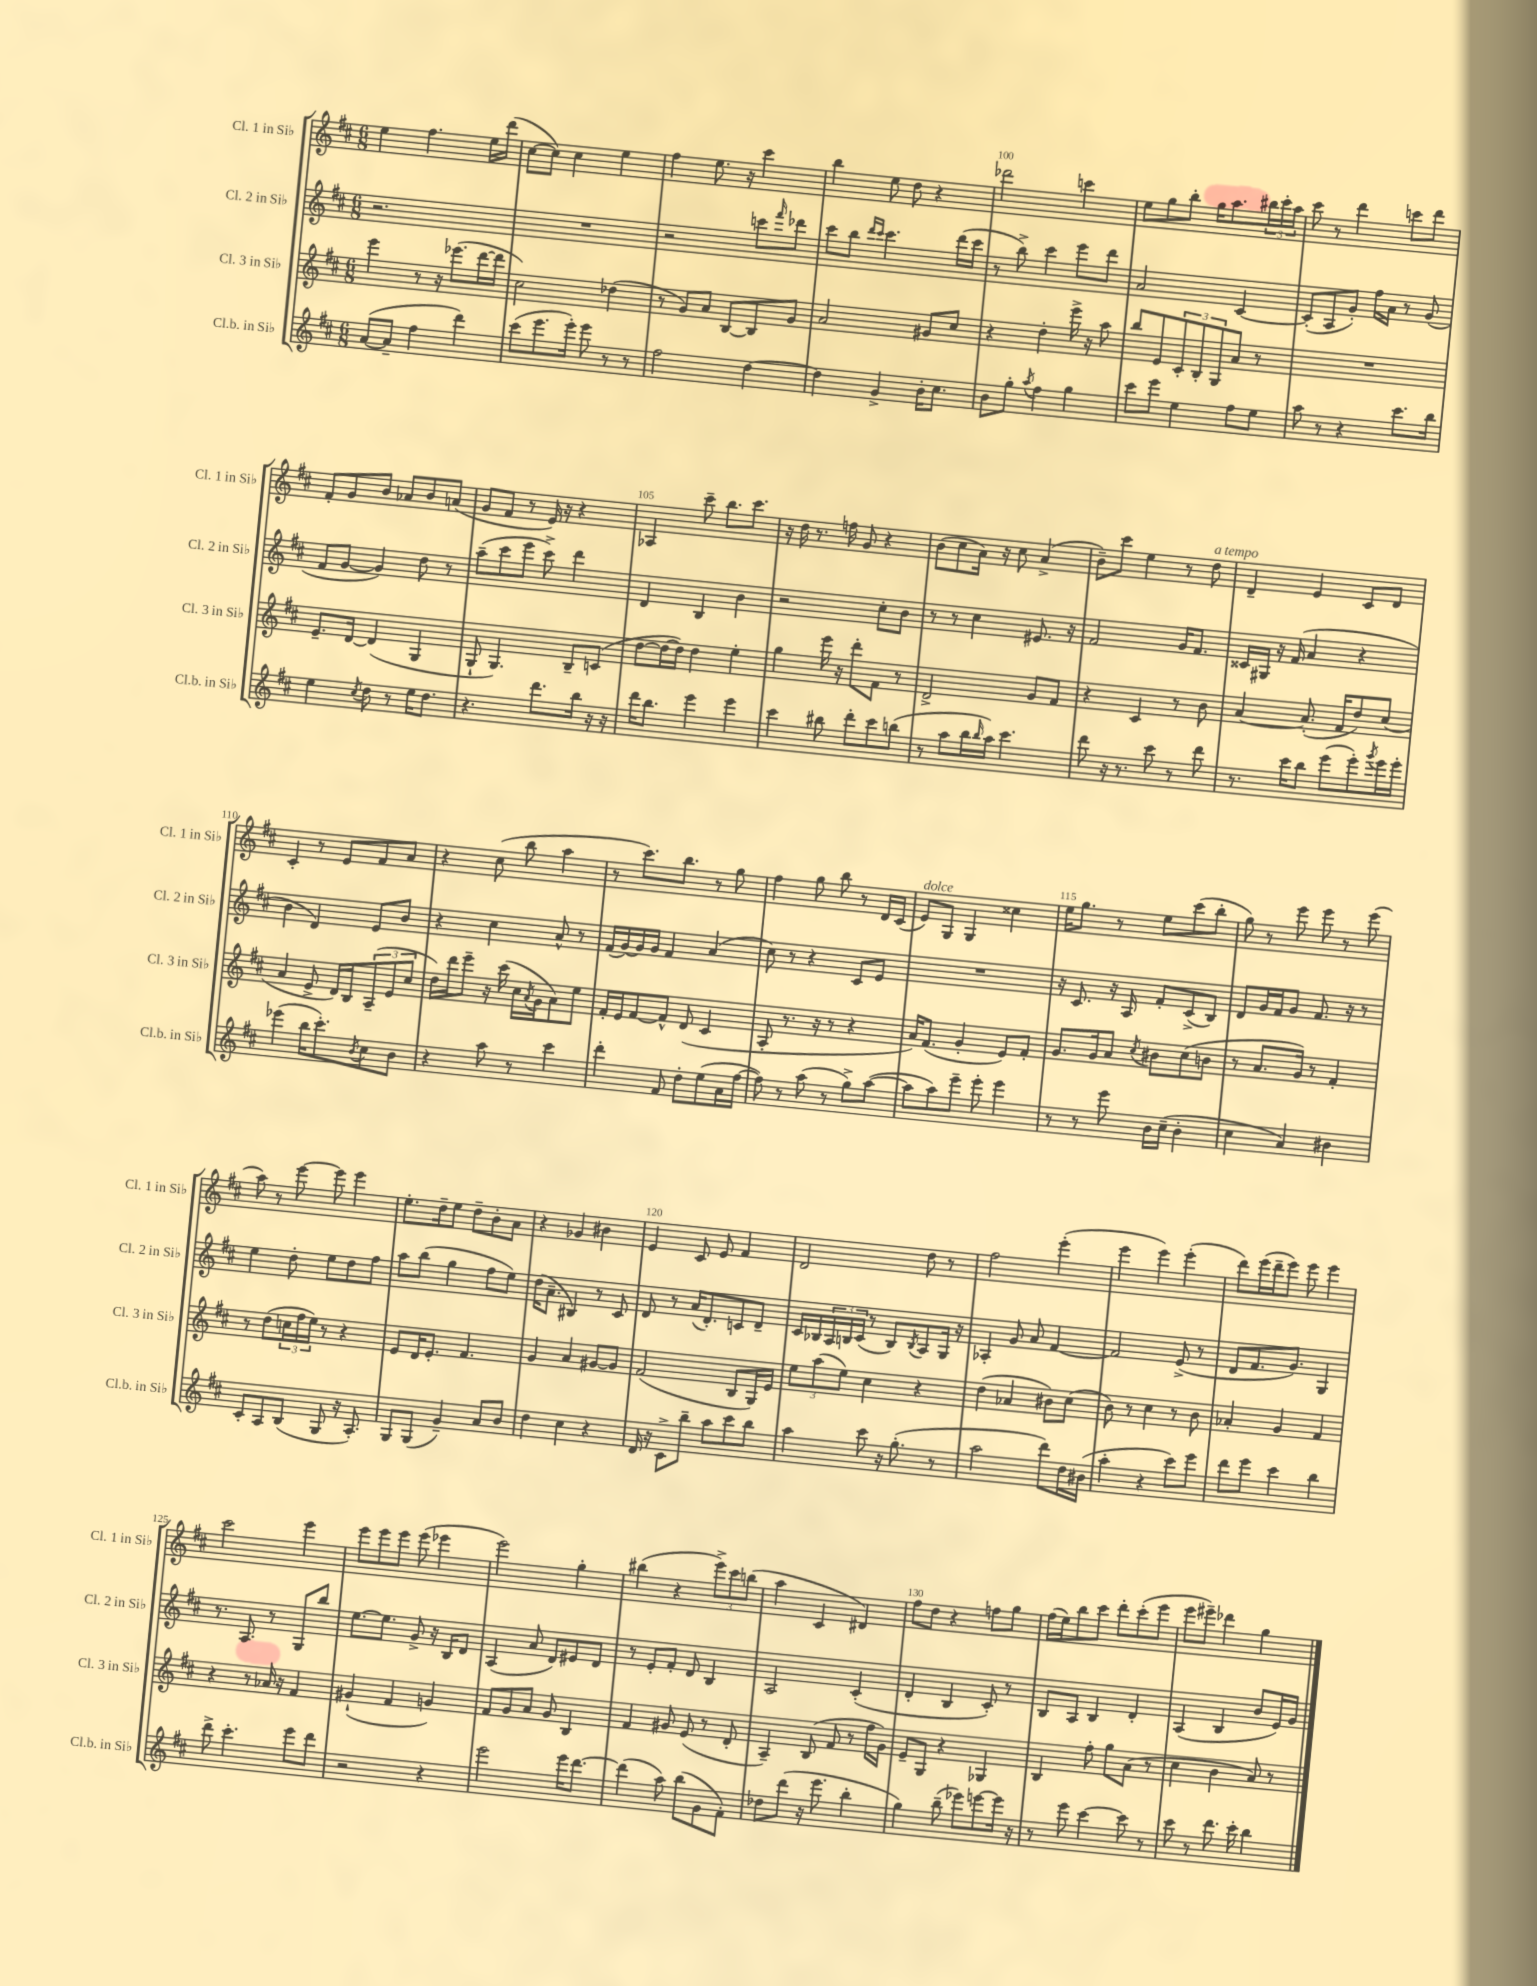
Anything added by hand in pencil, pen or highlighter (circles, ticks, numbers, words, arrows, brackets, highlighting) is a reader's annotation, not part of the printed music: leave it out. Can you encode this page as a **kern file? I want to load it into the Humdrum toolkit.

**kern	**kern	**kern	**kern
*staff4	*staff3	*staff2	*staff1
*clefG2	*clefG2	*clefG2	*clefG2
*k[f#c#]	*k[f#c#]	*k[f#c#]	*k[f#c#]
*M6/8	*M6/8	*M6/8	*M6/8
([8a	4eee	2.r	4ee
8a~]	.	.	.
4ff#	8r	.	4.ff#
.	16r	.	.
.	(8.eee-	.	.
4ddd)	.	.	.
.	[16ddd	.	16ee
.	16ddd]	.	(16ddd
=	=	=	=
(8ccc#	2cc#)	2.r	[8cc#
8.eee	.	.	8cc#])
.	.	.	4cc#
16eee')	.	.	.
8eee	.	.	.
8r	(4dd-	.	4ee
8r	.	.	.
=	=	=	=
2ff#	8r	2r	4ff#
.	8g)	.	.
.	8a	.	8.ee
.	[8B	.	.
.	.	.	16r
[4dd	8B]	8ccc	4ccc#
.	.	16qqfff#	.
.	8g	8ddd-	.
=	=	=	=
4dd]	2a	8ccc#	4bb
.	.	8bb	.
.	.	16qqddd	.
.	.	16qqccc#	.
4g^	.	4.ccc#	8ee
.	.	.	8dd
16b'	8g#	.	4r
8.cc#	.	.	.
.	8cc#	(16ddd	.
.	.	16ccc#	.
=	=	=	=
8b	4r	8r	2ddd-
8gg'	.	8bb^)	.
8qaa	.	.	.
4ff#	4dd'	4ccc#	.
4gg	16eee^	8eee	4ccc
.	16r	.	.
.	8aa	8ddd	.
=	=	=	=
8ccc#	8bb	2a	8ee
8eee	8e	.	8gg
4ee	12c#'	.	8bb'
.	12B'	.	.
.	.	.	16gg
.	12G	.	.
.	.	.	8.aa
8ff#	8a	[4c#	.
8ee	8r	.	24bb#
.	.	.	24ccc#'
.	.	.	24aa
=	=	=	=
8aa	2.r	(8c#']	8ccc#
8r	.	8A	8r
4r	.	8g')	4ddd
.	.	16ff#	.
.	.	16a	.
8.ccc#	.	8r	8ccc
.	.	(8g	8ddd
16bb	.	.	.
=	=	=	=
4ee	8.e~	8f#	8f#'
.	.	[8g	8g
.	[16d	.	.
8qcc#	.	.	.
8dd	(4d]	4g])	8b
8r	.	.	8a-
16ee	4G	8dd	8b
8.dd	.	.	.
.	.	8r	(8a
=	=	=	=
4.r	8G`	(8aa~	8g
.	4.G)	8ccc#	8f#
.	.	8eee	8r
8.ddd	.	8ccc#^)	16e)
.	.	.	16r
.	8B~	4ddd	4r
16bb	.	.	.
16r	(8c	.	.
16r	.	.	.
=	=	=	=
16ddd	[8dd	4d	4A-
8.bb	.	.	.
.	16dd_	.	.
.	16dd])	.	.
4eee	4dd	4B	8ccc#~
.	.	.	8.bb
4eee	4ee'	4b	.
.	.	.	8.ccc#
=	=	=	=
4ccc#	4gg	2r	16r
.	.	.	16dd
.	.	.	8.r
8bb#	16eee	.	.
.	16r	.	16ff
8ddd'	8ddd'	.	8g
8ccc#	8f#	8cc#'	4r
(8bb	8r	8b	.
=	=	=	=
8r	2d^	8r	(8b
8aa	.	8r	8cc#
16bb	.	4cc#	16a)
16qqbb	.	.	.
16aa)	.	.	16r
4.ccc#	.	.	8cc#
.	8g	8.e#	(4a^
.	8f#	.	.
.	.	16r	.
=	=	=	=
8ddd	4r	2f#	8b~)
16r	.	.	8ccc#
8.r	.	.	.
.	4c#	.	4ee
8ccc#	.	.	.
8r	8r	16g	8r
.	.	8.f#	.
8ddd	8b	.	8dd
=	=	=	=
8.r	[4a	16c##	4d~
.	.	16G#	.
.	.	16r	.
16ccc#	.	(16f#	.
8bb	(8.a']	4a	4e
(8eee	.	.	.
.	16f#	.	.
8eee')	8dd)	4r	8c#
8qggg	.	.	.
16eee	(8cc#	.	8d
16eee'	.	.	.
=	=	=	=
(4eee-	4a	4b	4c#'
16bb	8e^	4d)	8r
8.ccc#')	.	.	.
.	16d)	.	8e
.	16B	.	.
8qb	.	.	.
8cc#	(12A~	8e	8f#
.	12e	.	.
8b	.	8b	8a
.	12cc#	.	.
=	=	=	=
4r	16dd)	4r	4r
.	16ddd	.	.
.	8eee~	.	.
8aa	16r	4cc#	(8cc#
.	(16ccc#	.	.
8r	16cc#	.	8bb
.	8qa	.	.
.	16g	.	.
4ccc#	8a)	8a^^	4aa
.	8ee	8r	.
=	=	=	=
4ddd'	16f#'	(16f#	8r
.	16e	[16g)	.
.	[8f#	16g]	8.ccc#)
.	.	16g	.
8f#	8f#^^]	4f#	.
.	.	.	8.bb
8dd'	(8d	.	.
(8ee	4c#	(4a	8r
16a	.	.	8gg
[16ff#	.	.	.
=	=	=	=
8ff#])	8A'	8cc#)	4ff#
8r	8.r	8r	.
(8aa	.	4r	8gg
.	16r	.	.
8r	8r	.	8bb
8gg^)	4r	8c#	8r
([8aa	.	8e	16d
.	.	.	(16c#
=	=	=	=
8aa]	16a)	2.r	8e)
.	(8.f#	.	.
8aa)	.	.	8G
8eee~	4g'	.	4G
8eee'	.	.	.
4eee	8e)	.	4cc##
.	8f#'	.	.
=	=	=	=
8r	8.g	16r	16ee
.	.	8.c#	8.gg
8r	.	.	.
.	16g	.	.
8eee	8a	16r	8r
.	.	16A	.
.	8qcc#	.	.
16b	8b#	8f#'	8ee
(16cc#~	.	.	.
4b'	(8cc#	(8c#^	(8ccc#
.	8b	8B)	8bb'
=	=	=	=
4cc#	8r	8d	8gg)
.	8.a	16g	8r
.	.	16f#	.
4a)	.	8g	8eee
.	16g)	.	.
.	8r	8.f#	8eee
4b#	4f#'	.	8r
.	.	16r	.
.	.	8r	(8eee
=	=	=	=
8c#'	8r	4ee	8aa)
8A	(8dd	.	8r
(8B	24cc	8dd'	[8eee
.	24ff#	.	.
.	24ee)	.	.
8G	8r	8ee	8eee]
16r	4r	8dd	4eee
8.A')	.	.	.
.	.	8ff#	.
=	=	=	=
8G	8e	8aa	8.ee'
(8G	16d	(8bb	.
.	8.e'	.	16dd~
4g~)	.	4gg	8ee
.	4.f#	.	8dd~
8a	.	8ff#	8b'
8b	.	8ee)	8a
=	=	=	=
4dd	4g	(16dd	4r
.	.	8.a~	.
4cc#	4a	4B#)	4g-
4r	[8g#	8r	4b#
.	8g#]	8c#	.
=	=	=	=
16d	(2f#	8d	4e
16r	.	.	.
8c#^	.	8r	.
8bb~	.	(16a	8c#
.	.	8.d')	.
8aa	.	.	8e
8ccc#	8B	8c	4f#
8bb	16G)	8d~	.
.	16e	.	.
=	=	=	=
4aa	12ee	16c#	2d
.	.	16B-	.
.	(12aa	.	.
.	.	24A	.
.	12ee)	24B	.
.	.	(24c#	.
8ccc#	4cc#	8r	.
16r	.	8B)	.
(8.gg'	.	.	.
.	.	8qB	.
.	4r	8A	8dd
8r	.	16G	8r
.	.	16r	.
=	=	=	=
2aa	(4dd	4A-'	2ff#
.	4a-	8g	.
.	.	8a	.
8ddd)	8b#)	[4f#	(4eee'
16dd	(8cc#	.	.
(16b#	.	.	.
=	=	=	=
4aa'	8b)	2f#]	4eee
.	8r	.	.
4r	4cc#	.	4eee)
8ccc#)	8r	(8e^	(4eee'
8eee	8b	8r	.
=	=	=	=
8ddd	4a-'	8d	8ddd)
8eee	.	8.f#	(16eee
.	.	.	16ddd~
4ccc#	4g	.	8eee)
.	.	8.g)	.
.	.	.	8eee
4bb	4f#	4G	4eee
=	=	=	=
8ddd^	4r	8.r	2ccc#
4.ccc#'	.	.	.
.	.	8.A	.
.	8r	.	.
.	16a-	8r	.
.	16r	.	.
8eee	4f#	8G	4eee
8ddd	.	8bb	.
=	=	=	=
2r	(4g#`	[8.ee	8eee
.	.	.	8eee
.	.	8.ee]	.
.	4f#	.	8eee
.	.	8g^	(8eee
4r	4g)	16r	4eee-
.	.	16B	.
.	.	8d	.
=	=	=	=
2eee	8f#	(4A	2eee)
.	8g	.	.
.	8a	8a	.
.	8g	8d)	.
16eee	4B	8e#	4gg'
[8.ddd	.	.	.
.	.	8d	.
=	=	=	=
(4ddd]	4f#	8r	(4bb#
.	.	8e'	.
8aa)	8g#	8f#'	4r
(8bb	(8e	8d	.
8g	8r	4B	12eee^)
.	.	.	12ccc#
8f#')	8d'	.	.
.	.	.	(12bb
=	=	=	=
8dd-	4A~)	2A	4aa
(8ddd	.	.	.
16r	(8B	.	4c#
8.eee	.	.	.
.	8f#	.	.
4bb'	8r	(4c#'	4d#)
.	16ff#	.	.
.	16g)	.	.
=	=	=	=
4gg)	8e~	4d'	8ff#
.	8G	.	8dd
(8bb~	4r	4B	4r
8eee-)	.	.	.
[8eee	4G-	8c#')	8ff
16eee]	.	8r	8gg
16r	.	.	.
=	=	=	=
8r	4B	8B	(16ff#
.	.	.	16ee)
8eee	.	8A	8bb
[4ccc#	8ff#'	4B	8ccc#
.	8gg	.	8ddd'
8ccc#]	(8a	4d'	(8ccc#'
8r	8r	.	8eee
=	=	=	=
8ccc#	4cc#	(4A	8eee
8r	.	.	8eee#~)
8.ddd	4b	4B	4ddd-
16ccc#'	.	.	.
4bb	8a)	8b	4gg
.	8r	16e)	.
.	.	16g	.
==	==	==	==
*-	*-	*-	*-
